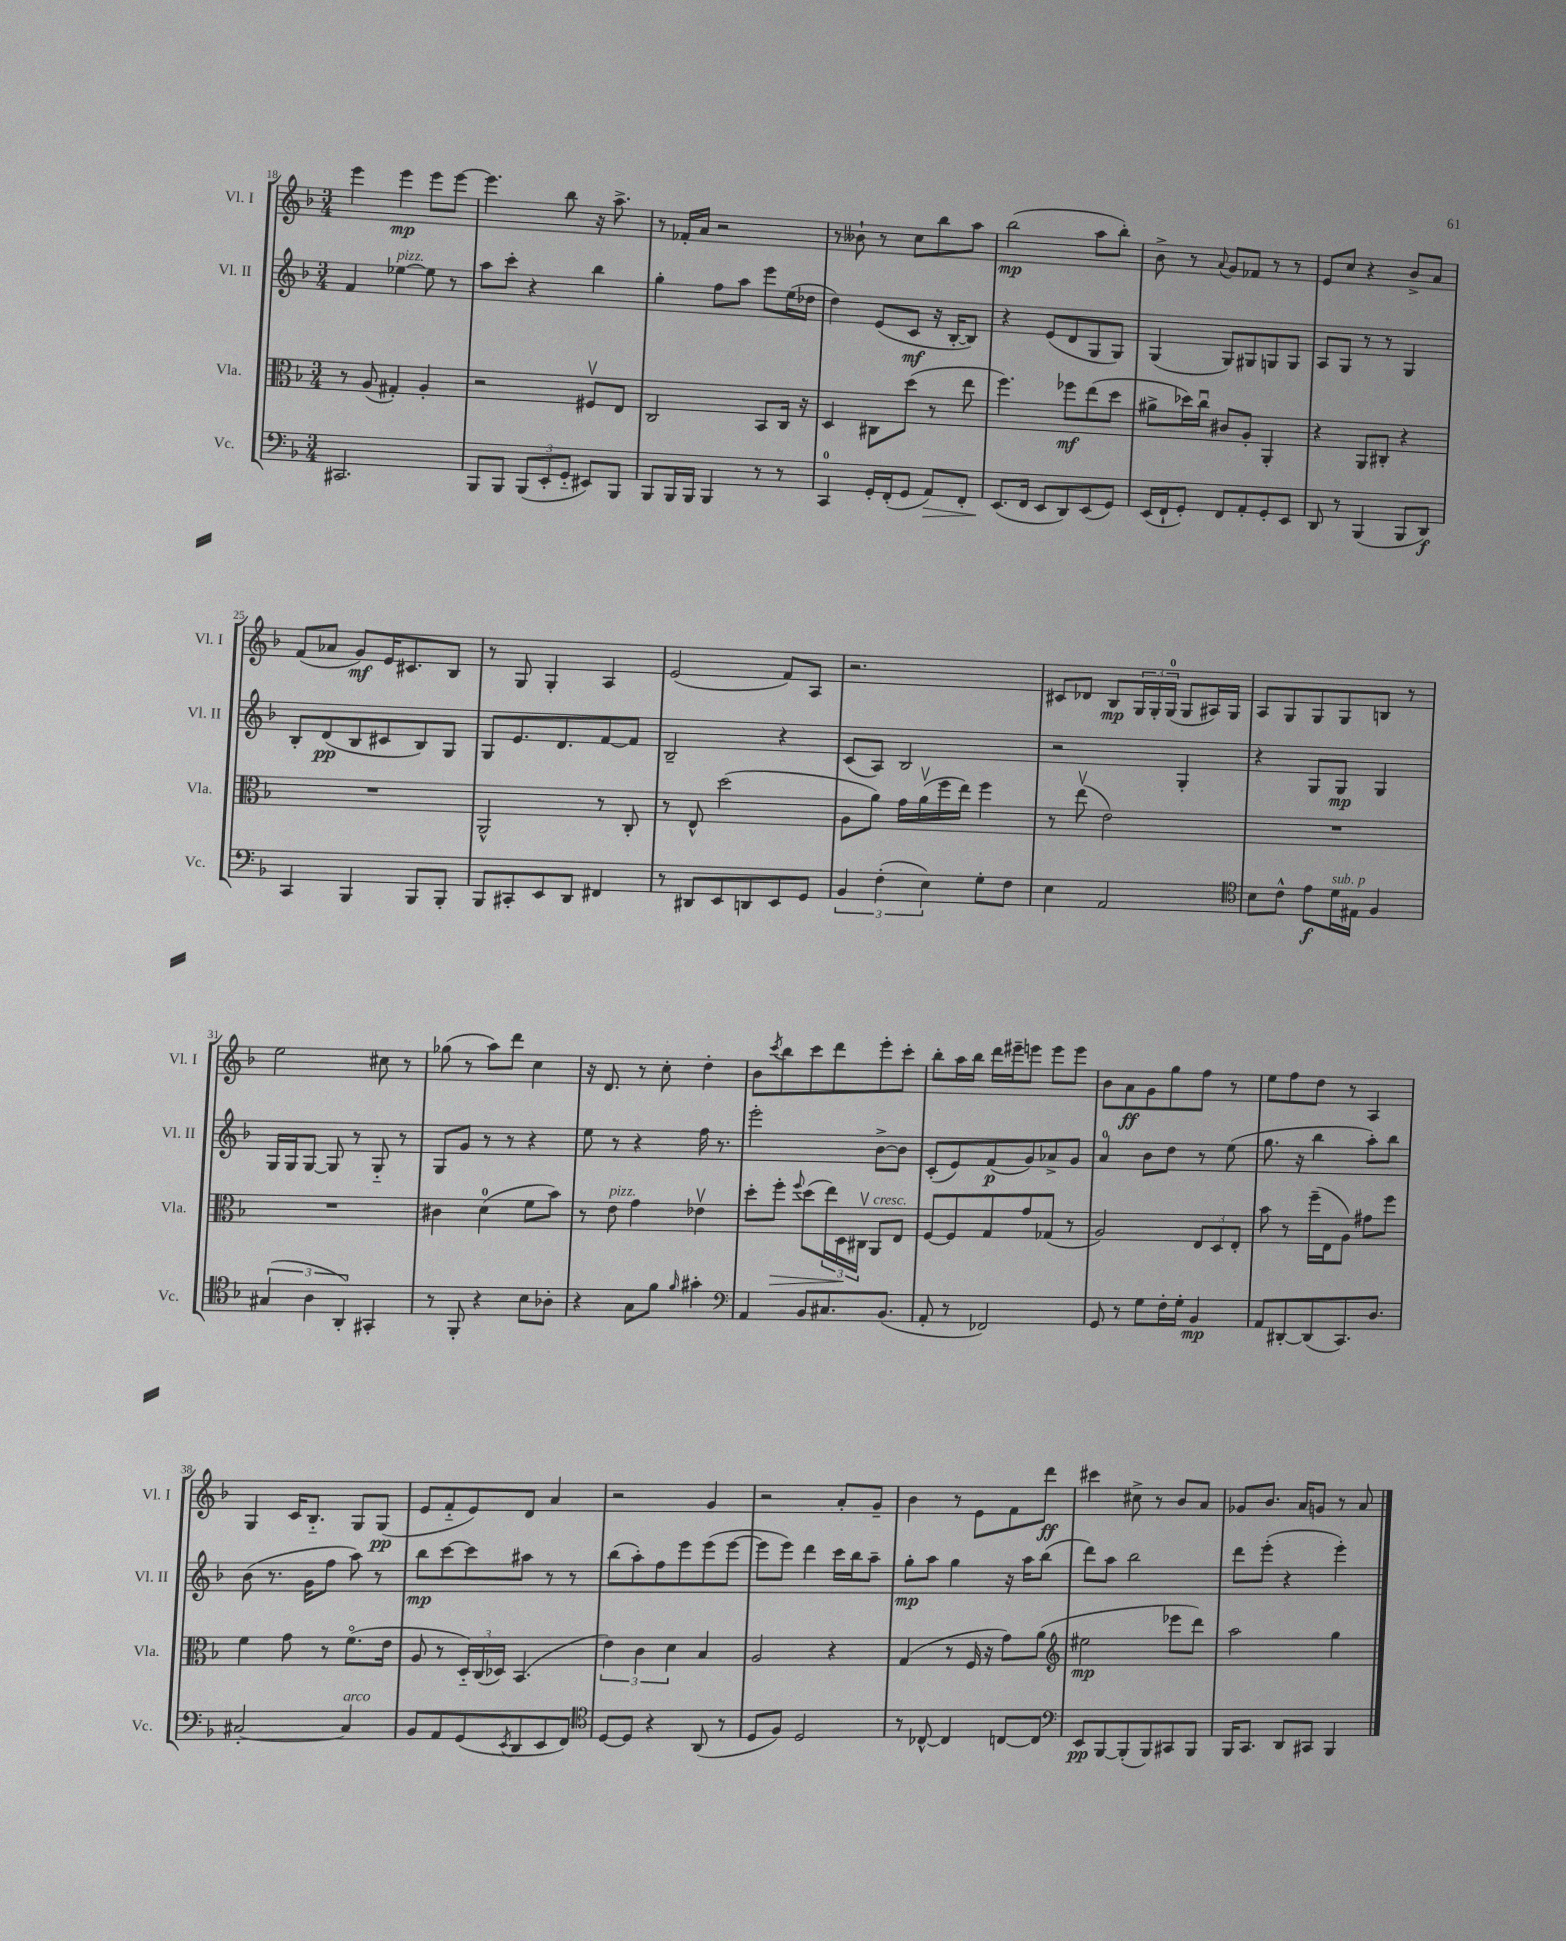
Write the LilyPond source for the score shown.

<<
\new StaffGroup <<
\new Staff = "s0" \with { instrumentName = "Vl. I" shortInstrumentName = "Vl. I" } {
    \clef treble \key f \major \numericTimeSignature \time 3/4
    e'''4 e'''4\mp e'''8 e'''8~ |
    e'''4. bes''8 r16 a''8.-> |
    r8 fes'16-. a'16 r2 |
    r8 beses'8-! r8 c''8 bes''8 a''8 |
    bes''2\mp( a''8 bes''8-.) |
    bes'8-> r8 \appoggiatura { a'8 } g'8 fes'8 r8 r8 |
    e'8 c''8 r4 bes'8-> a'8 |
    f'8( aes'8 g'8\mf) e'16 cis'8. bes8 |
    r8 g8 g4-. a4 |
    e'2( f'8) a8 |
    r2. |
    cis'8 des'8 bes8\mp \tuplet 3/2 { g16 g16-. g16-0( } g8 ais16) g16 |
    a8 g8 g8 g8 b8 r8 |
    e''2 cis''8 r8 |
    ges''8( r8 a''8) d'''8 c''4 |
    r16 d'8. r8 c''8-. d''4-. |
    bes'8 \acciaccatura { c'''8 } bes''8 c'''8 d'''8 e'''8-. c'''8-. |
    bes''8-. a''16 bes''16 d'''16 eis'''16-- e'''8 e'''8 e'''8 |
    bes'8 a'8\ff g'8 g''8 f''8 r8 |
    e''8 f''8 d''8 r8 a4 |
    g4 c'16 bes8.-_ g8 g8\pp( |
    e'8 f'8-_ e'8) d'8 a'4 |
    r2 g'4 |
    r2 a'8-. g'8-- |
    bes'4 r8 e'8 f'8 d'''8\ff |
    cis'''4 cis''8-> r8 bes'8 a'8 |
    ges'8 bes'8. a'16 g'8 r8 a'8 \bar "|." |
}
\new Staff = "s1" \with { instrumentName = "Vl. II" shortInstrumentName = "Vl. II" } {
    \clef treble \key f \major \numericTimeSignature \time 3/4
    f'4 ees''4~^\markup { \italic "pizz." } ees''8 r8 |
    a''8 c'''8-. r4 bes''4 |
    g''4-. f''8 a''8 e'''8 e''16( des''16 |
    d''4) e'8( c'8\mf r16 bes16~-. bes8) |
    r4 e'8( d'8 g8 g8) |
    g4( g8) gis8 g8 g8 |
    a8 g8 r8 r8 g4 |
    bes8-. d'8\pp( bes8 cis'8 bes8) g8 |
    g8 e'8. d'8. f'8~ f'8 |
    bes2-- r4 |
    c'8( a8) bes2 |
    r2 g4-. |
    r4 g8 g8\mp g4 |
    g16 g16 g8~ g8 r8 g8-_ r8 |
    g8 g'8 r8 r8 r4 |
    e''8 r8 r4 f''16 r8. |
    e'''2-. bes'8~-> bes'8 |
    c'8-.( e'8) f'8\p( g'8) aes'8-> g'8 |
    a'4-0 bes'8 d''8 r8 e''8( |
    g''8. r16 bes''4 a''8-.) bes''8 |
    bes'8( r8. g'16 f''8 a''8) r8 |
    bes''8\mp c'''8~ c'''8 ais''8 r8 r8 |
    bes''8( a''8-.) f''8 e'''8 e'''8( e'''8~ |
    e'''8 e'''8) d'''4 c'''16 bes''16 a''8-- |
    g''8-.\mp a''8 g''4 r16 a''16 bes''8( |
    d'''8) a''8 bes''2 |
    d'''8 e'''8-.( r4 e'''4-.) \bar "|." |
}
\new Staff = "s2" \with { instrumentName = "Vla." shortInstrumentName = "Vla." } {
    \clef alto \key f \major \numericTimeSignature \time 3/4
    r8 a8( gis4-.) a4-. |
    r2 fis8\upbow e8 |
    c2 bes,8 c16 r16 |
    d4 cis8 d''8( r8 e''8 |
    f''4.) fes''8\mf e''8( d''8 |
    ais'8-> des''16) c''16\downbow cis'8 a8-. a,4-. |
    r4 a,8 cis8-. r4 |
    R2. |
    a,2-^ r8 c8-. |
    r8 e8-^ d''2( |
    a8 a'8) g'16 a'16\upbow( f''16 e''16) f''4 |
    r8 e''8\upbow( e'2) |
    R2. |
    R2. |
    cis'4 d'4-0( f'8 bes'8) |
    r8 e'8^\markup { \italic "pizz." } g'4 ees'4\upbow |
    d''8-. f''8-.\> \appoggiatura { f''8 } d''8( \tuplet 3/2 { e''16) d16\! cis16\upbow } a,8^\markup { \italic "cresc." } e8 |
    f8~ f8 g8 g'8 ges8( r8 |
    a2) \tuplet 3/2 { e8 d8 e8-. } |
    bes'8 r8 f''16--( e16 a8) gis'8 f''8 |
    f'4 g'8 r8 f'8.\flageolet( e'16 |
    a8 r8 \tuplet 3/2 { d16-_) c16( des16) } bes,4.( |
    \tuplet 3/2 { e'4) c'4 d'4 } bes4 |
    a2 r4 |
    g4( r8 f16 r16 g'8) a'8( |
    \clef treble eis''2\mp ees'''8 d'''8) |
    a''2 g''4 \bar "|." |
}
\new Staff = "s3" \with { instrumentName = "Vc." shortInstrumentName = "Vc." } {
    \clef bass \key f \major \numericTimeSignature \time 3/4
    cis,2. |
    bes,,8 bes,,8 \tuplet 3/2 { bes,,8( e,8-. g,8-_ } eis,8) bes,,8 |
    bes,,8 bes,,16 bes,,16 bes,,4 r8 r8 |
    c,4-0 g,16-. f,16-.( g,8 a,8\>) f,8-. |
    e,8.\!( f,16 e,8 d,8) e,8( g,8) |
    e,16( f,16-! g,8-.) f,8 a,8-. g,8-. e,8 |
    d,8 r8 bes,,4( bes,,8 d,8\f) |
    c,4 bes,,4 bes,,8 bes,,8-. |
    bes,,8 cis,8-. e,8 d,8 fis,4 |
    r8 dis,8 e,8 d,8 e,8 g,8 |
    \tuplet 3/2 { bes,4 f4-.( e4) } g8-. f8 |
    e4 a,2 |
    \clef tenor bes8 c'8-^ e'8\f d'16^\markup { \italic "sub. p" } eis16 f4 |
    \tuplet 3/2 { gis4( a4 a,4-.) } gis,4-. |
    r8 f,8-. r4 bes8 aes8-. |
    r4 g8 f'8 \grace { f'16 } gis'4-. |
    \clef bass a,4 bes,8 cis8. bes,8.( |
    a,8-. r8 fes,2) |
    g,8 r8 g8 f16-. g16-. bes,4\mp |
    a,8 dis,8~-. dis,8( c,8.) d8. |
    cis2~-. cis4^\markup { \italic "arco" } |
    bes,8 a,8 g,8( \acciaccatura { e,8 } d,8 e,8 f,8) |
    \clef tenor d8~ d8 r4 a,8( r8 |
    d8 f8) d2 |
    r8 ces8~-^ ces4 c8~ c8 |
    \clef bass e,8\pp bes,,8~ bes,,8-.( bes,,8) cis,8 bes,,8 |
    bes,,16 c,8. d,8 cis,8 bes,,4 \bar "|." |
}
>>
>>
\layout { \context { \Score currentBarNumber = #18 } }
